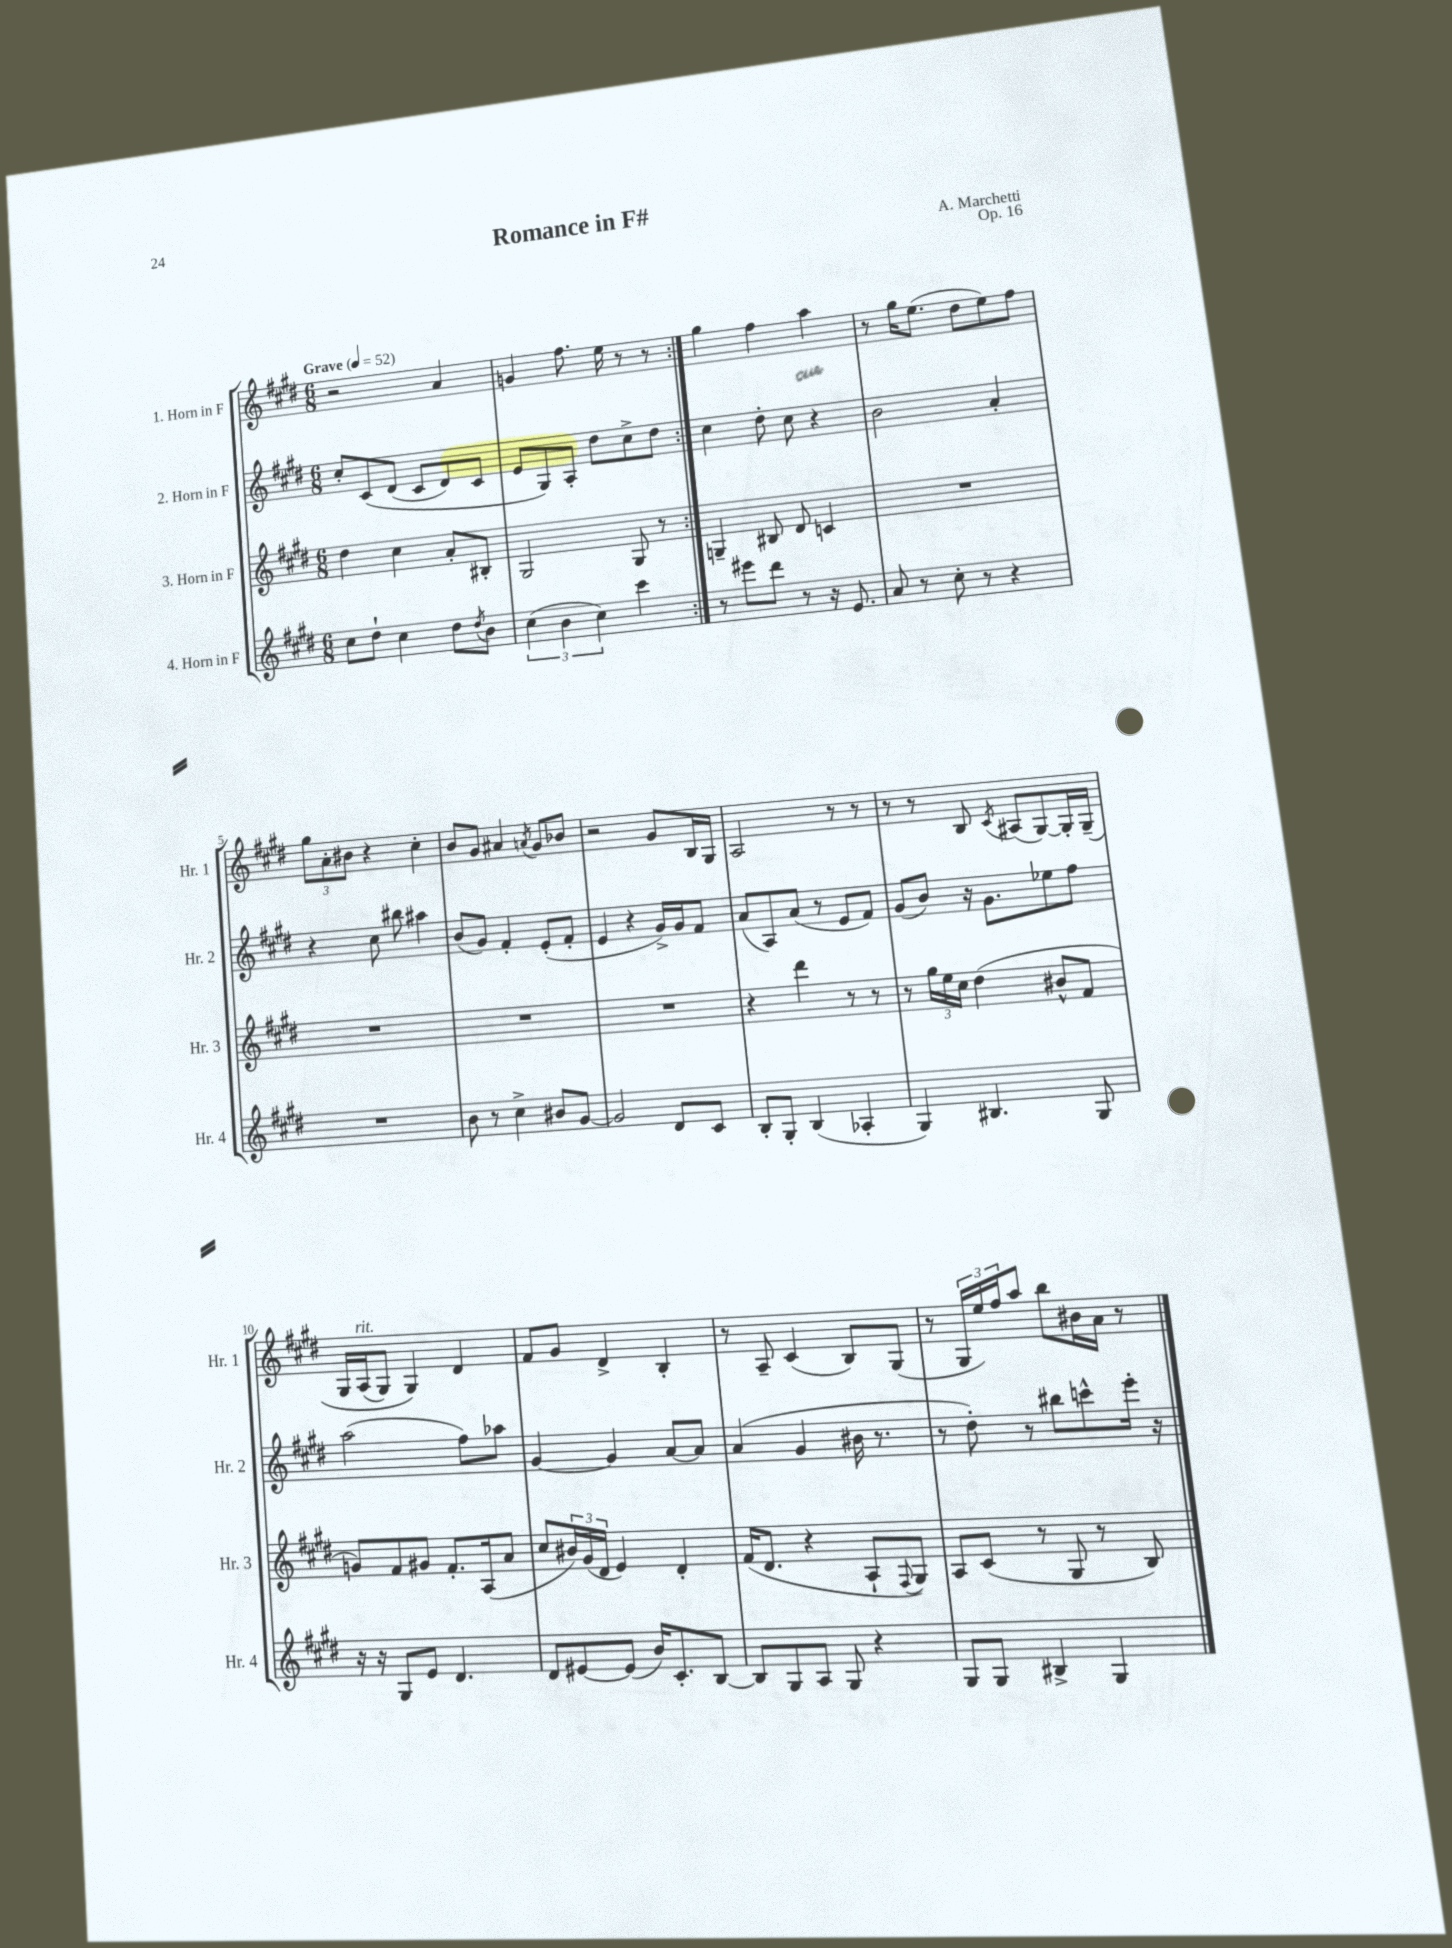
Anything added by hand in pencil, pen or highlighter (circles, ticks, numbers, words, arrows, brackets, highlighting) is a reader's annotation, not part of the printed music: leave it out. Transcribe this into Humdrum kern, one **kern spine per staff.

**kern	**kern	**kern	**kern
*staff4	*staff3	*staff2	*staff1
*clefG2	*clefG2	*clefG2	*clefG2
*k[f#c#g#d#]	*k[f#c#g#d#]	*k[f#c#g#d#]	*k[f#c#g#d#]
*M6/8	*M6/8	*M6/8	*M6/8
*MM52	*MM52	*MM52	*MM52
8cc#	4dd#	8cc#'	2r
8dd#`	.	&(8c#	.
4cc#	4cc#	(8d#	.
.	.	8c#	.
8dd#	8a'	8d#)	4a
8qdd#	.	.	.
8b	8B#'	8c#	.
=	=	=	=
(6cc#	2G#	8e	4g
.	.	8G#&)	.
6b	.	.	.
.	.	8A'	8.ff#
6cc#)	.	.	.
.	.	8dd#	.
.	.	.	16ee
4ccc#	8G#	8cc#^	8r
.	8r	8dd#	8r
=:|!	=:|!	=:|!	=:|!
8r	4G~	4cc#	4gg#
8eee#	.	.	.
8ddd#	8B#	8dd#'	4ff#
8r	8d#	8cc#	.
16r	4c	4r	4aa
8.e	.	.	.
=	=	=	=
8a	2.r	2b	8r
8r	.	.	16gg#
.	.	.	(8.ee
8cc#'	.	.	.
8r	.	.	8dd#
4r	.	4a'	8ee)
.	.	.	8ff#
=	=	=	=
2.r	2.r	4r	12gg#
.	.	.	12a'
.	.	.	12b#
.	.	8cc#	4r
.	.	8bb#	.
.	.	4aa#	4cc#'
=	=	=	=
8b	2.r	(8b	8b
8r	.	8g#)	8g#
4cc#^	.	4f#'	4a#
.	.	.	8qa
8b#	.	(8e'	8g#
[8g#	.	8f#'	8b-
=	=	=	=
2g#]	2.r	4e	2r
.	.	4r	.
8d#	.	16g#^)	8g#
.	.	16g#	.
8c#	.	8f#	16B
.	.	.	16G#
=	=	=	=
8B'	4r	(8a	2A
8G#'	.	8A)	.
(4B	4ddd#	(8a	.
.	.	8r	.
4A-'	8r	8e	8r
.	8r	8f#)	8r
=	=	=	=
4G#)	8r	(8g#	8r
.	24gg#	8b)	8r
.	24ee	.	.
.	24cc#	.	.
4.B#	(4dd#	16r	8B
.	.	8.g#	.
.	.	.	8qc#
.	.	.	(8A#
.	8b#^^	8ee-	[8G#)
8G#	8f#	8ff#	16G#']
.	.	.	&(16G#~
=	=	=	=
16r	8g)	(2aa	16G#
16r	.	.	(16A
8G#	8f#	.	8G#)
8e	8g#	.	4G#&)
4.d#	8.f#'	.	.
.	.	8ff#)	4d#
.	(16A	.	.
.	8a	8aa-	.
=	=	=	=
8d#	8cc#	[4g#	8f#
[8e#	24b#)	.	8g#
.	(24g#	.	.
.	24d#	.	.
(8e#]	4e)	4g#]	4d#^
16b)	.	.	.
8.c#'	.	.	.
.	4d#'	[8a	4B'
[8B	.	8a]	.
=	=	=	=
8B]	(16f#	(4a	8r
.	8.d#	.	.
8G#	.	.	8A~
8A	4r	4g#	(4c#
8G#	.	.	.
4r	8A`	16b#	8B)
.	.	8.r	.
.	8qqF#	.	.
.	8G#)	.	(8G#
=	=	=	=
8G#	8A	8r	8r
8G#	(8c#	8dd#')	24G#
.	.	.	24ee)
.	.	.	24ff#
4B#^	8r	8r	8aa
.	8G#	8bb#	8bb
4G#	8r	8ccc^^	16b#
.	.	.	16a
.	8B)	16eee'	8r
.	.	16r	.
==	==	==	==
*-	*-	*-	*-
